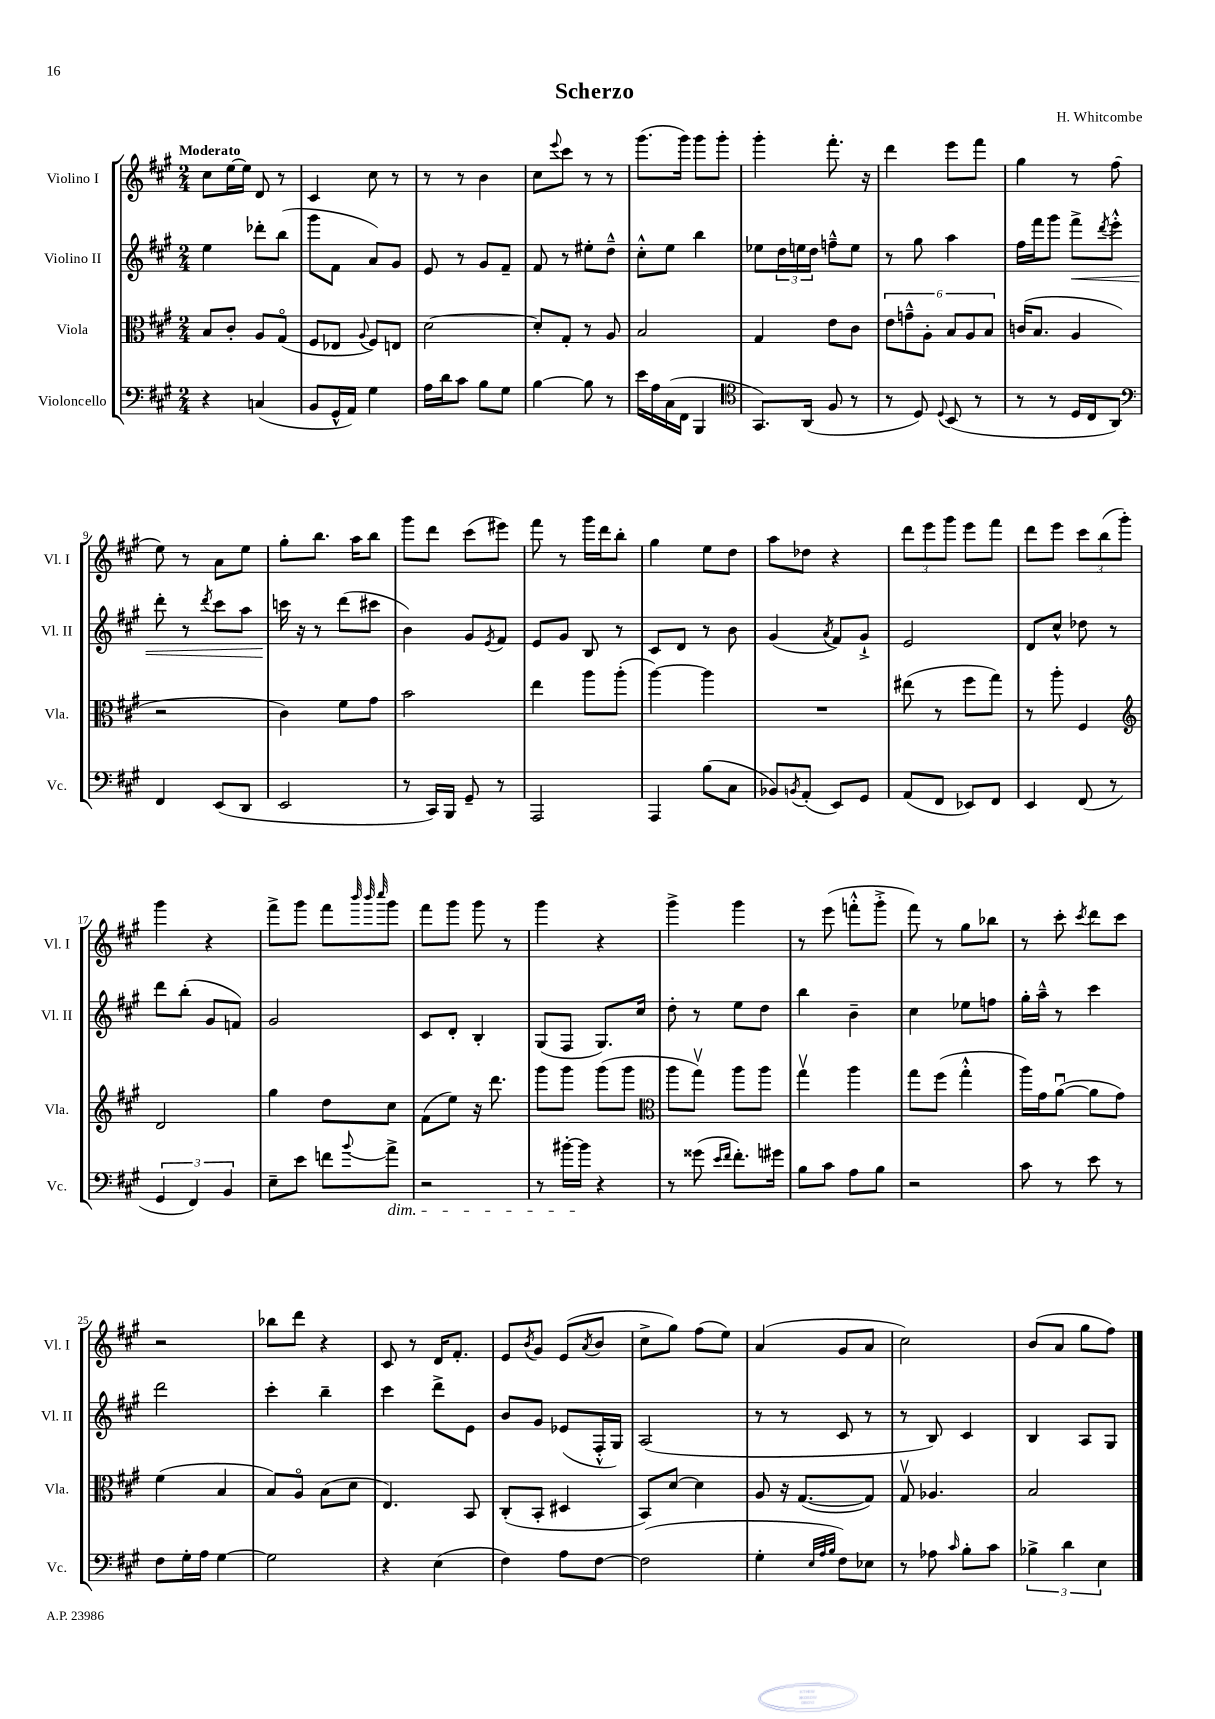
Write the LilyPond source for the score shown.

\header { title = "Scherzo" composer = "H. Whitcombe" }
<<
\new StaffGroup <<
\new Staff = "s0" \with { instrumentName = "Violino I" shortInstrumentName = "Vl. I" } {
    \clef treble \key a \major \numericTimeSignature \time 2/4 \tempo "Moderato"
    cis''8 e''16~ e''16 d'8 r8 |
    cis'4 cis''8 r8 |
    r8 r8 b'4 |
    cis''8 \appoggiatura { e'''8 } cis'''8 r8 r8 |
    gis'''8.( gis'''16) gis'''8 gis'''8-. |
    gis'''4-. fis'''8.-. r16 |
    d'''4 e'''8 fis'''8 |
    gis''4 r8 fis''8( |
    e''8) r8 a'8 e''8 |
    gis''8-. b''8. a''16 b''8 |
    gis'''8 d'''8 cis'''8( eis'''8) |
    fis'''8 r8 gis'''16 d'''16 b''8-. |
    gis''4 e''8 d''8 |
    a''8 des''8 r4 |
    \tuplet 3/2 { d'''8 e'''8 gis'''8 } e'''8 fis'''8 |
    d'''8 e'''8 \tuplet 3/2 { cis'''8 b''8( gis'''8-.) } |
    gis'''4 r4 |
    fis'''8-> gis'''8 fis'''8 \grace { b'''32 b'''32 cis''''32 } gis'''8 |
    fis'''8 gis'''8 gis'''8 r8 |
    gis'''4 r4 |
    gis'''4-> gis'''4 |
    r8 e'''8( f'''8-.-^ gis'''8-.-> |
    fis'''8) r8 gis''8 bes''8 |
    r8 cis'''8-. \acciaccatura { cis'''8 } d'''8 cis'''8 |
    r2 |
    bes''8 d'''8 r4 |
    cis'8 r8 d'16 fis'8.-. |
    e'8 \acciaccatura { b'8 } gis'8 e'8( \acciaccatura { a'8 } b'8 |
    cis''8-> gis''8) fis''8( e''8) |
    a'4( gis'8 a'8 |
    cis''2) |
    b'8( a'8 gis''8 fis''8) \bar "|." |
}
\new Staff = "s1" \with { instrumentName = "Violino II" shortInstrumentName = "Vl. II" } {
    \clef treble \key a \major \numericTimeSignature \time 2/4
    e''4 des'''8-. b''8( |
    gis'''8 fis'8 a'8) gis'8 |
    e'8 r8 gis'8 fis'8-- |
    fis'8 r8 eis''8-. d''8---^ |
    cis''8-.-^ e''8 b''4 |
    ees''8 \tuplet 3/2 { d''16 e''16 d''16 } f''8---^ e''8 |
    r8 gis''8 a''4 |
    fis''16 fis'''16 gis'''8 fis'''8->\< \acciaccatura { d'''8 } e'''8-.-^ |
    d'''8-. r8 \acciaccatura { d'''8 } cis'''8 a''8 |
    c'''16\! r16 r8 d'''8( cis'''8 |
    b'4) gis'8 \acciaccatura { e'8 } fis'8 |
    e'8 gis'8 b8 r8 |
    cis'8 d'8 r8 b'8 |
    gis'4( \acciaccatura { a'8 } fis'8) gis'8-!-> |
    e'2 |
    d'8 cis''8-^ des''8 r8 |
    d'''8 b''8-.( gis'8 f'8) |
    gis'2 |
    cis'8 d'8-. b4-. |
    gis8( fis8 gis8.) cis''16 |
    d''8-. r8 e''8 d''8 |
    b''4 b'4-- |
    cis''4 ees''8 f''8 |
    gis''16-. a''16---^ r8 cis'''4 |
    d'''2 |
    cis'''4-. b''4-- |
    cis'''4 d'''8-> e'8 |
    b'8 gis'8 ees'8( fis16-.-^ gis16) |
    a2( |
    r8 r8 cis'8 r8 |
    r8 b8) cis'4 |
    b4 a8 gis8 \bar "|." |
}
\new Staff = "s2" \with { instrumentName = "Viola" shortInstrumentName = "Vla." } {
    \clef alto \key a \major \numericTimeSignature \time 2/4
    b8 cis'8-. a8 gis8\flageolet( |
    fis8 ees8 \appoggiatura { a8 } fis8) e8 |
    d'2~ |
    d'8-. gis8-. r8 a8 |
    b2 |
    gis4 e'8 cis'8 |
    \tuplet 6/4 { e'8 g'8---^ a8-. b8 a8 b8 } |
    c'16( b8. a4 |
    r2 |
    cis'4) fis'8 gis'8 |
    b'2 |
    e''4 a''8 a''8-.( |
    a''4~) a''4 |
    R2 |
    eis''8( r8 fis''8 gis''8) |
    r8 a''8-. fis4 |
    \clef treble d'2 |
    gis''4 d''8 cis''8 |
    fis'8( e''8) r16 d'''8. |
    gis'''8 gis'''8 gis'''8( gis'''8 |
    \clef alto a''8 gis''8\upbow) a''8 a''8 |
    gis''4\upbow a''4 |
    gis''8 fis''8( gis''4-.-^ |
    a''16) gis'16 a'8~\downbow( a'8 gis'8) |
    fis'4( b4 |
    b8) a8\flageolet b8( d'8 |
    e4.) b,8 |
    cis8-.( b,8-. dis4 |
    b,8) d'8~ d'4 |
    a8 r16 gis8.~( gis8) |
    gis8\upbow aes4. |
    b2 \bar "|." |
}
\new Staff = "s3" \with { instrumentName = "Violoncello" shortInstrumentName = "Vc." } {
    \clef bass \key a \major \numericTimeSignature \time 2/4
    r4 c4( |
    b,8 gis,16-^ a,16) gis4 |
    a16 d'16 cis'8 b8 gis8 |
    b4~ b8 r8 |
    e'16 a16 cis16( fis,16 b,,4 |
    \clef tenor gis,8.) a,16( fis8 r8 |
    r8 d8) \appoggiatura { d8 } b,8( r8 |
    r8 r8 d16 cis16 a,8) |
    \clef bass fis,4 e,8( d,8 |
    e,2 |
    r8 cis,16) b,,16 gis,8-- r8 |
    a,,2 |
    a,,4 b8( cis8 |
    bes,8) \acciaccatura { b,8 } a,8-.( e,8) gis,8 |
    a,8( fis,8 ees,8) fis,8 |
    e,4 fis,8( r8 |
    \tuplet 3/2 { gis,4 fis,4) b,4 } |
    e8-- e'8 f'8 \appoggiatura { b'8 } a'8->\dim |
    r2 |
    r8 bis'16~-. bis'16\! r4 |
    r8 gisis'8( \grace { e'16 fis'16 } fis'8.-.) gis'16 |
    b8 cis'8 a8 b8 |
    r2 |
    cis'8 r8 e'8 r8 |
    fis8 gis16-. a16 gis4~ |
    gis2 |
    r4 e4( |
    fis4) a8 fis8~ |
    fis2( |
    gis4-. \grace { e32 a32 b32 } fis8) ees8 |
    r8 aes8 \grace { cis'16 } b8-. cis'8 |
    \tuplet 3/2 { bes4-> d'4 e4 } \bar "|." |
}
>>
>>
